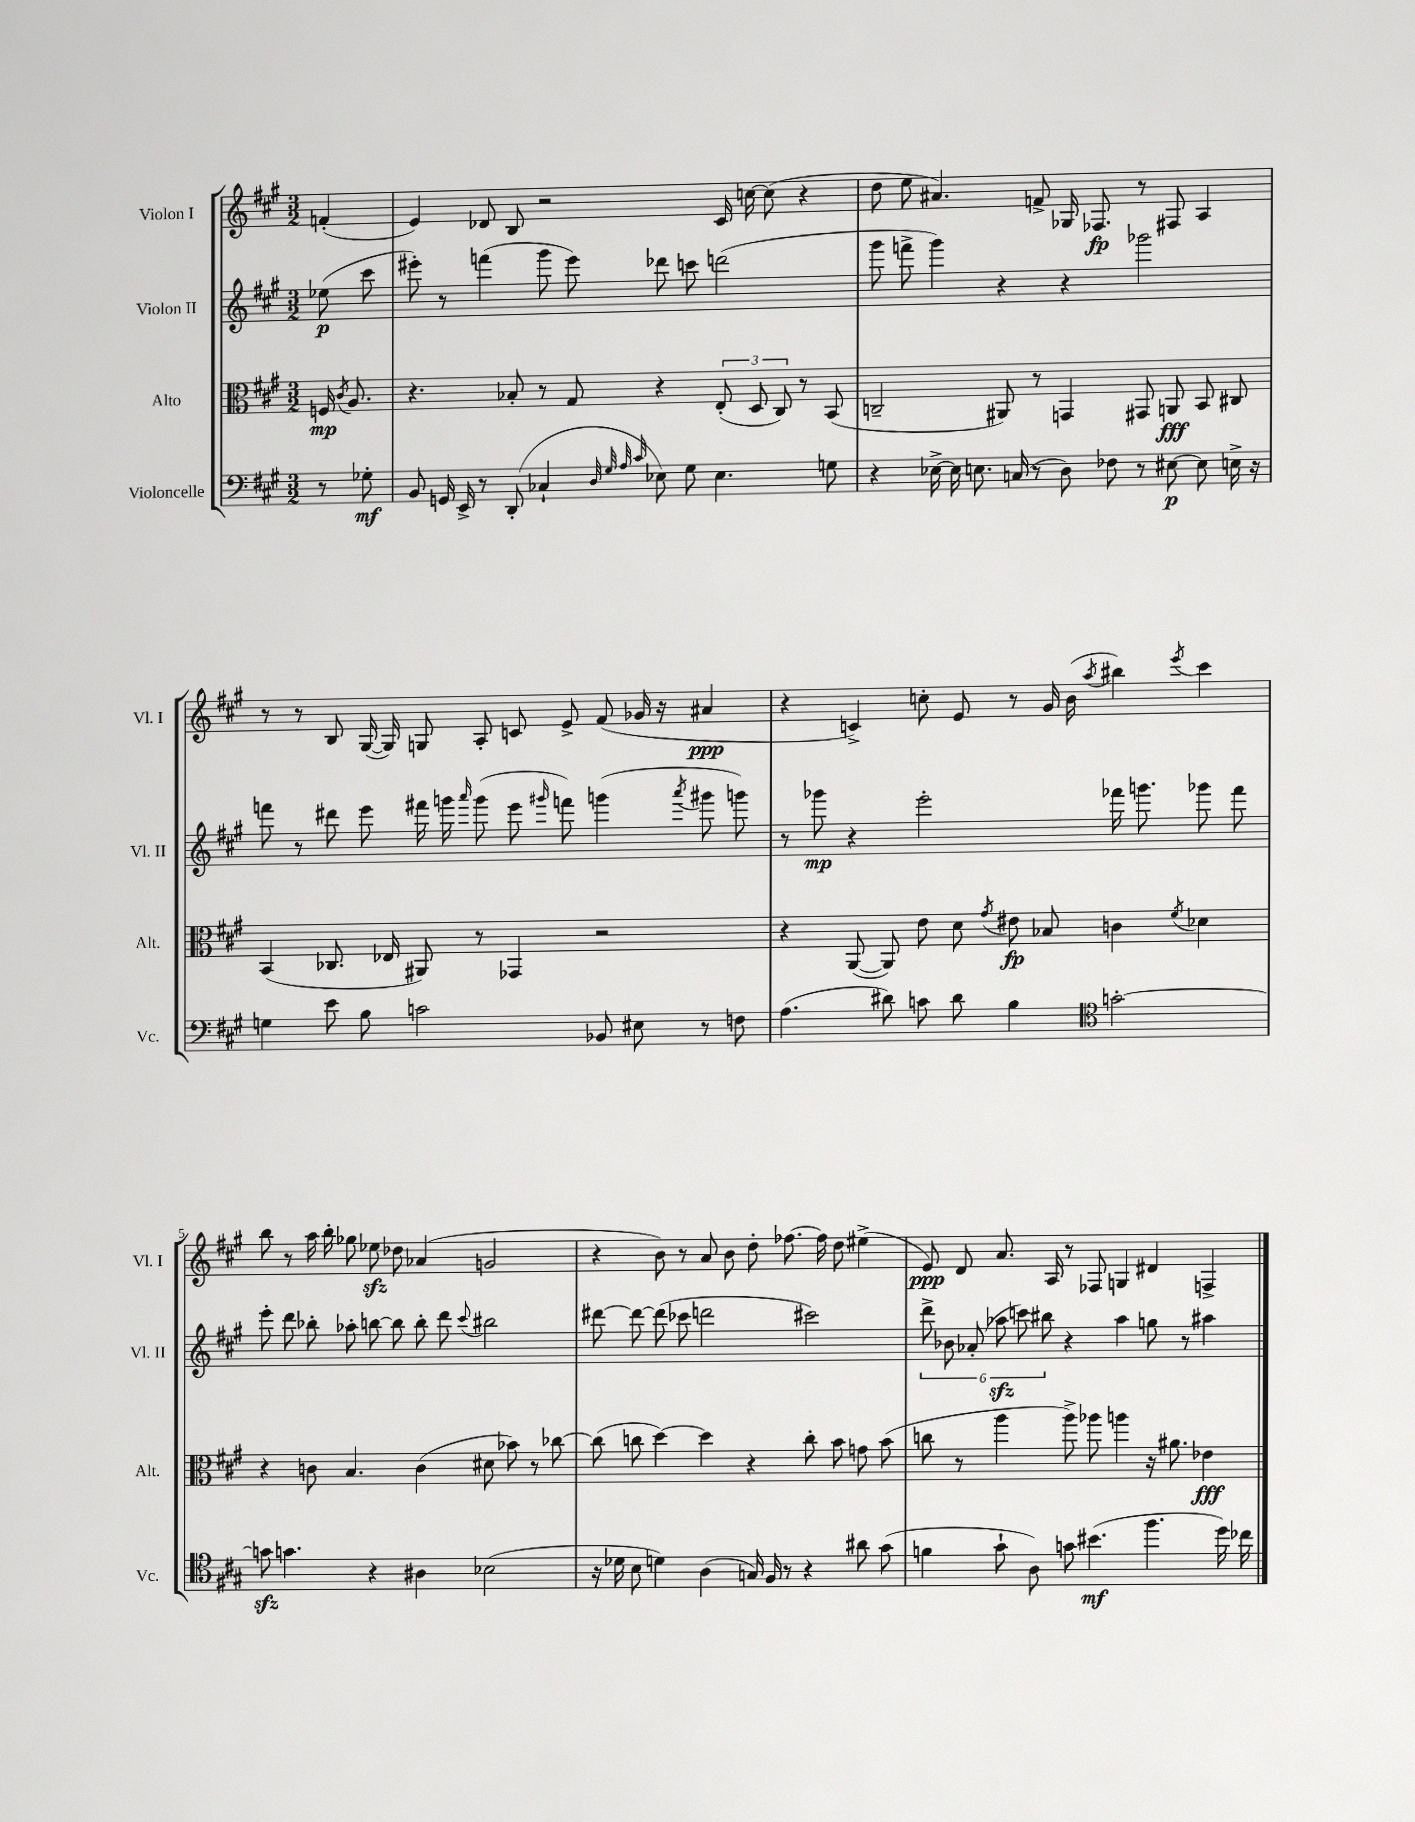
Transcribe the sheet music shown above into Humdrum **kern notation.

**kern	**kern	**kern	**kern
*staff4	*staff3	*staff2	*staff1
*clefF4	*clefC3	*clefG2	*clefG2
*k[f#c#g#]	*k[f#c#g#]	*k[f#c#g#]	*k[f#c#g#]
*M3/2	*M3/2	*M3/2	*M3/2
8r	16F	(8ee-	(4f'
.	8qc#	.	.
.	8.A	.	.
8G-'	.	8ccc#	.
=	=	=	=
8BB	4.r	8eee#')	4e)
16GG	.	8r	.
16EE^	.	.	.
8r	.	(4fff	8d-
(8DD'	8B-'	.	8B
4C-`	8r	8ggg#	2r
.	8G#	8eee#)	.
32qqD	.	.	.
32qqG#	.	.	.
32qqA	.	.	.
32qqc#	.	.	.
8E-)	4r	8ddd-	.
8G#	.	8ccc	.
4.E-	(12E'	(2ddd	16c#
.	.	.	[16cc
.	12D	.	.
.	.	.	(8cc]
.	12C#)	.	.
.	8r	.	4r
8G	(8BB	.	.
=	=	=	=
4r	2C~	8ggg#	8dd
.	.	8fff^	8ee
[16E-^	.	4ggg#)	4.a#)
16E-]	.	.	.
8.E	.	.	.
.	8AA#)	4r	.
(16C	.	.	.
8r	8r	.	8f^
8D)	4GG	4r	16G-
.	.	.	8.F-
8F-	.	.	.
8r	8GG#	2ggg-	8r
[8E#	8AA	.	8F#
8E#]	8BB	.	4A
16E^	8C#	.	.
16r	.	.	.
=	=	=	=
4G	(4BB	8fff	8r
.	.	8r	8r
8e	8.C-	8ddd#	8B
8B	.	8eee	([16G#
.	16E-	.	16G#])
2c	8AA#)	16fff#	8G
.	.	16ggg	.
.	.	16qqaaa	.
.	8r	(8ggg	8A'
.	4GG-	8eee	8c
.	.	16qqggg#	.
.	.	8fff)	8e^
8BB-	2r	(4ggg	(8f#
8E#	.	.	16g-
.	.	.	16r
.	.	8qaaa	.
8r	.	8ggg#	4a#
8F	.	8ggg)	.
=	=	=	=
(4.A	4r	8r	4r
.	.	8ggg-	.
.	([8AA	4r	4c^)
8d#)	8AA])	.	.
8c	8e	2eee'	8cc'
8d#	8d	.	8e
.	8qg#	.	.
4B	8e#	.	8r
.	8B-	.	16g#
.	.	.	(16b
*clefC4	*	*	*
.	.	.	8qaa
[2g'	4c	16fff-	4bb#)
.	.	8.ggg	.
.	8qf#	.	8qeee
.	4d-	8ggg-	4ccc#
.	.	8fff-	.
=	=	=	=
8g]	4r	8eee'	8bb
4.g	.	8ddd	8r
.	8c	8bb-'	16aa
.	.	.	16bb'
.	4.B	8aa-'	8gg-
4r	.	[8bb	8ee-
.	.	8bb]	8dd-
4A#	(4c	8bb'	(4a-
.	.	8ddd	.
.	.	8qqccc#	.
(2B-	8d#	2bb#	2g
.	8b-)	.	.
.	8r	.	.
.	[8cc-	.	.
=	=	=	=
16r	(8cc-]	[8ddd#	4r
16d-	.	.	.
8B	8cc	8ddd#_	.
4d)	[4dd)	(8ddd#]	8b)
.	.	8ccc-	8r
(4A	4dd]	2ddd	8a
.	.	.	8b
16G)	4r	.	8dd'
16F#	.	.	.
8r	.	.	[8.ff-
4r	8cc'	2ccc#)	.
.	.	.	16ff-]
.	8b	.	8dd
8a#	8g	.	(4ee#^
(8g#	(8b	.	.
=	=	=	=
4f	8cc	12ddd^	8e)
.	.	12b-	.
.	8r	.	8d
.	.	(12a-'	.
8g#`	4aa	12aa-	8.a
.	.	12ccc)	.
8A)	.	.	.
.	.	12bb#	.
.	.	.	16A
8g	8aa^)	4r	8r
(4.b#	8aa-	.	8F-
.	4aa	4aa-	4G
4.ff#	16r	8gg	4d#
.	8.a#	.	.
.	.	8r	.
.	4e-	4aa#	4F^
16dd)	.	.	.
16cc-	.	.	.
==	==	==	==
*-	*-	*-	*-
